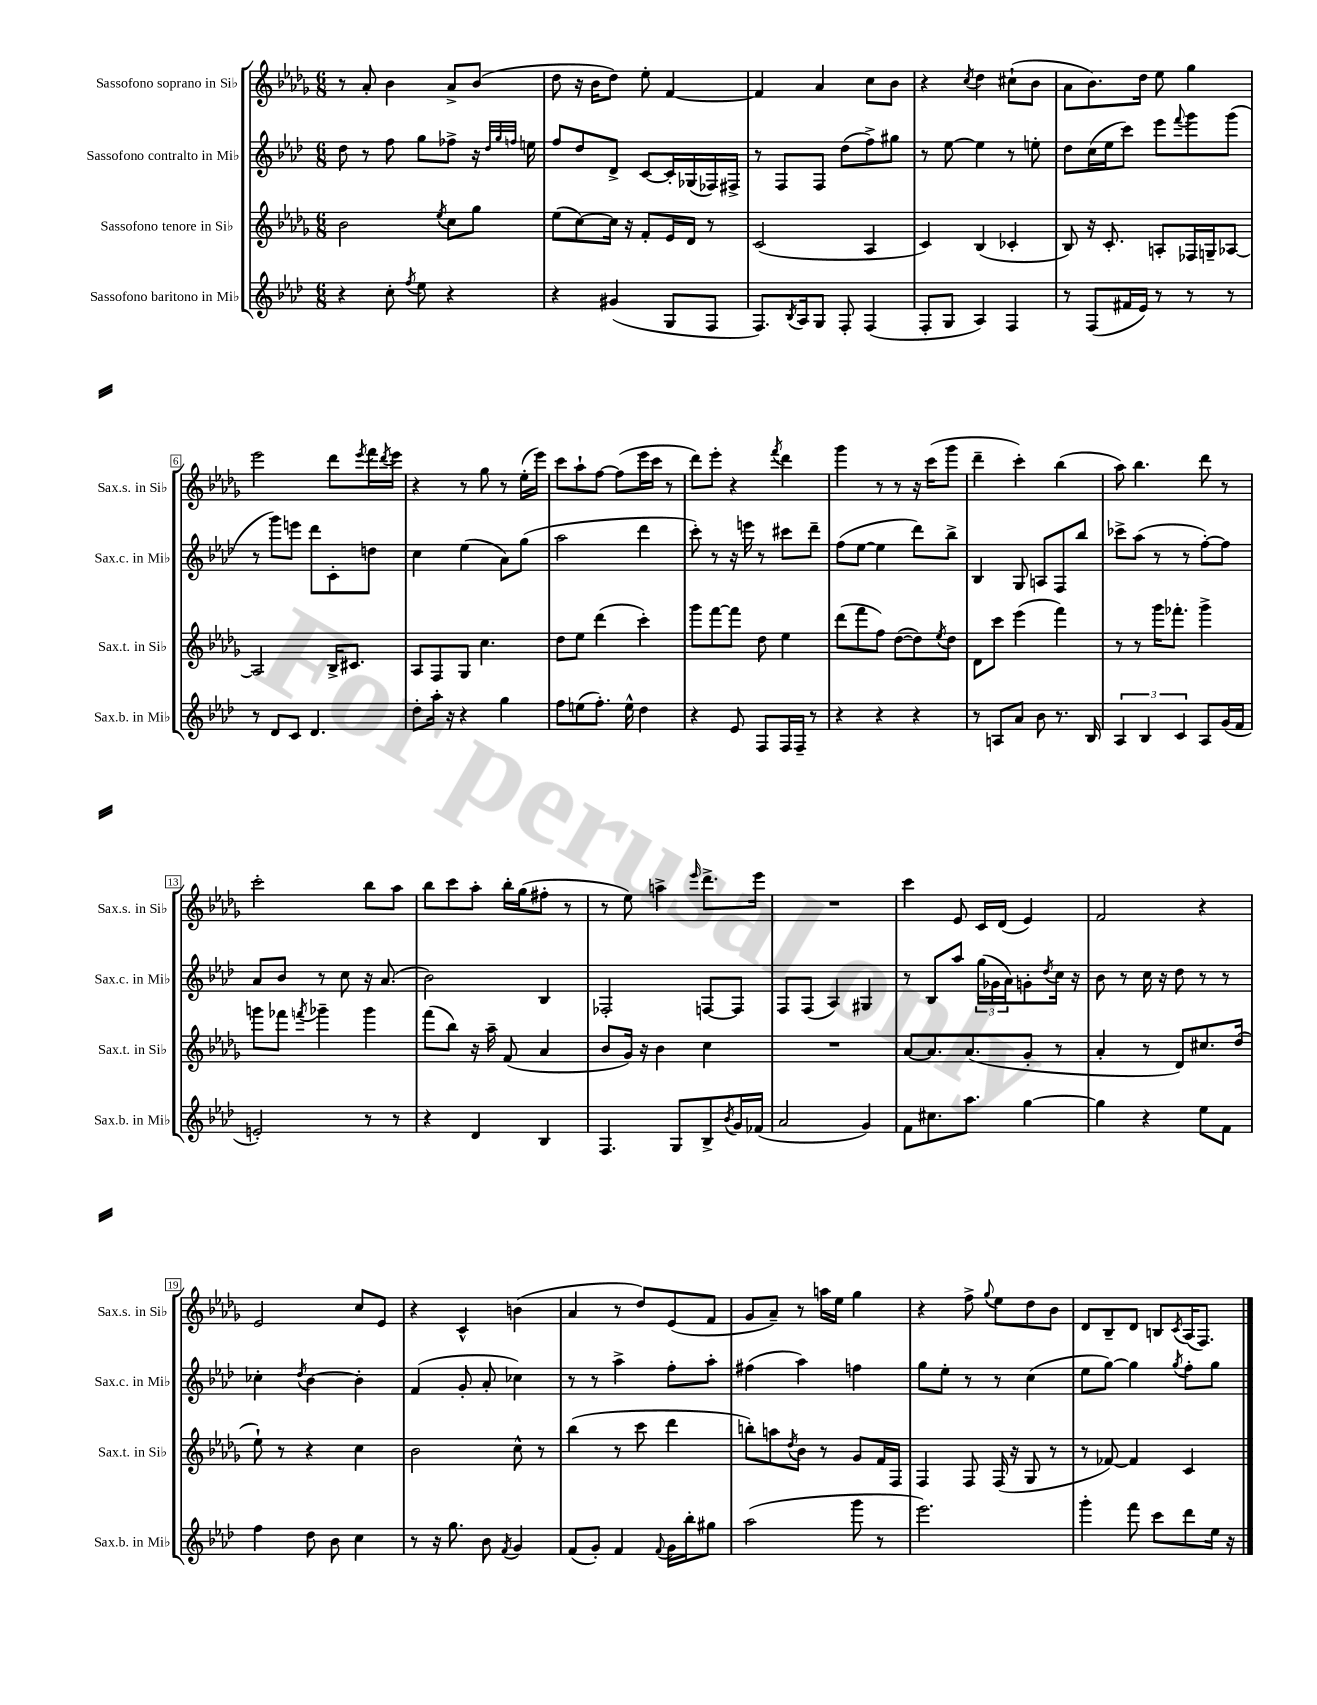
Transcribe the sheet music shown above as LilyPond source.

<<
\new StaffGroup <<
\new Staff = "s0" \with { instrumentName = "Sassofono soprano in Sib" shortInstrumentName = "Sax.s. in Sib" } {
    \clef treble \key des \major \numericTimeSignature \time 6/8
    r8 aes'8-. bes'4 aes'8-> bes'8( |
    des''8 r16 bes'16 des''8) ees''8-. f'4~ |
    f'4 aes'4 c''8 bes'8 |
    r4 \acciaccatura { c''8 } des''4 cis''8-!( bes'8 |
    aes'8 bes'8.) des''16 ees''8 ges''4 |
    ees'''2 des'''8 \acciaccatura { ees'''8 } f'''16 \acciaccatura { des'''8 } ees'''16 |
    r4 r8 ges''8 r8 ees''16-.( ees'''16) |
    c'''8 aes''8-! f''8~ f''8( ees'''16 c'''16 r8 |
    des'''8) ees'''8-. r4 \acciaccatura { f'''8 } des'''4 |
    ges'''4 r8 r8 r16 c'''16( ges'''8 |
    des'''4-- c'''4-.) bes''4( |
    aes''8) bes''4. des'''8 r8 |
    c'''2-. bes''8 aes''8 |
    bes''8 c'''8 aes''8-. bes''16-. ges''16( fis''8-. r8 |
    r8 ees''8) a''4-> \grace { ees'''16 } des'''8.-> ees'''16 |
    R2. |
    c'''4 ees'8 c'16 des'16( ees'4) |
    f'2 r4 |
    ees'2 c''8 ees'8 |
    r4 c'4-^ b'4( |
    aes'4 r8 des''8) ees'8( f'8 |
    ges'8 aes'8--) r8 a''16 ees''16 ges''4 |
    r4 f''8-> \appoggiatura { ges''8 } ees''8 des''8 bes'8 |
    des'8 bes8-- des'8 b8 \acciaccatura { c'8 } aes16( f8.) \bar "|." |
}
\new Staff = "s1" \with { instrumentName = "Sassofono contralto in Mib" shortInstrumentName = "Sax.c. in Mib" } {
    \clef treble \key aes \major \numericTimeSignature \time 6/8
    des''8 r8 f''8 g''8 fes''8-> r16 \grace { des''32 g''32 f''32 } e''16 |
    f''8 des''8 des'8-> c'8~ c'16-. ges16( fes16) fis16-> |
    r8 f8 f8 des''8( f''8->) gis''8 |
    r8 ees''8~ ees''4 r8 e''8-. |
    des''8 c''16( ees''16 c'''8) ees'''8 \appoggiatura { f'''8 } g'''8 g'''8( |
    r8 g'''8) e'''8 des'''8 c'8-. d''8 |
    c''4 ees''4( aes'8) g''8( |
    aes''2 des'''4 |
    c'''8-.) r8 r16 e'''16 r8 cis'''8 des'''8-- |
    f''8( ees''8~ ees''4 des'''8) bes''8-> |
    bes4 g8 a8 f8 bes''8 |
    ces'''8-> aes''8( r8 r8 f''8~-.) f''8 |
    aes'8 bes'8 r8 c''8 r16 aes'8.( |
    bes'2) bes4 |
    fes2-. f8~ f8 |
    f8 f8( aes4) gis4 |
    r8 bes8 aes''8 \tuplet 3/2 { g''16( ges'16 aes'16) } g'8-. \acciaccatura { des''8 } c''16 r16 |
    bes'8 r8 c''16 r16 des''8 r8 r8 |
    ces''4-. \acciaccatura { des''8 } bes'4~ bes'4-. |
    f'4( g'8-. aes'8-. ces''4) |
    r8 r8 aes''4-> f''8-. aes''8-. |
    fis''4( aes''4) f''4 |
    g''8 ees''8-. r8 r8 c''4( |
    ees''8 g''8~) g''4 \acciaccatura { g''8 } f''8-. g''8 \bar "|." |
}
\new Staff = "s2" \with { instrumentName = "Sassofono tenore in Sib" shortInstrumentName = "Sax.t. in Sib" } {
    \clef treble \key des \major \numericTimeSignature \time 6/8
    bes'2 \acciaccatura { ees''8 } c''8 ges''8 |
    ees''8( c''8~) c''16 r16 f'8-. ees'16 des'16 r8 |
    c'2( aes4 |
    c'4) bes4( ces'4-. |
    bes8) r16 c'8.-. a8-. fes16 g16-- aes8~ |
    aes2 bes16-> cis'8. |
    aes8 f8 ges8 c''4. |
    des''8 ees''8 des'''4( c'''4-.) |
    ges'''8 f'''8~ f'''8 des''8 ees''4 |
    des'''8( f'''8 f''8) des''8~( des''8) \acciaccatura { ees''8 } des''8 |
    des'8 c'''8 ees'''4( f'''4) |
    r8 r8 ges'''16 fes'''8.-. ges'''4-> |
    g'''8 fes'''8 \acciaccatura { f'''8 } ges'''4-- ges'''4 |
    f'''8( bes''8) r16 aes''16-- f'8( aes'4 |
    bes'8 ges'16) r16 bes'4 c''4 |
    R2. |
    aes'8~ aes'8. aes'8.( ges'8-. r8 |
    aes'4-. r8 des'8) cis''8. des''16( |
    ees''8-!) r8 r4 c''4 |
    bes'2 c''8-^ r8 |
    bes''4( r8 c'''8 des'''4 |
    b''8-.) a''8 \acciaccatura { des''8 } bes'8 r8 ges'8 f'16 f16 |
    f4 f8 f16( r16 ges8 r8 |
    r8 fes'8~) fes'4 c'4 \bar "|." |
}
\new Staff = "s3" \with { instrumentName = "Sassofono baritono in Mib" shortInstrumentName = "Sax.b. in Mib" } {
    \clef treble \key aes \major \numericTimeSignature \time 6/8
    r4 c''8-. \acciaccatura { f''8 } ees''8 r4 |
    r4 gis'4( g8 f8 |
    f8.) \acciaccatura { bes8 } aes16 g8 f8-. f4( |
    f8-. g8 aes4) f4 |
    r8 f8( fis'16 ees'16) r8 r8 r8 |
    r8 des'8 c'8 des'4. |
    des''8-. aes''16-. r16 r4 g''4 |
    f''8 e''8( f''8.-.) e''16-^ des''4 |
    r4 ees'8 f8 f16 f16-- r8 |
    r4 r4 r4 |
    r8 a8 aes'8 bes'8 r8. bes16 |
    \tuplet 3/2 { aes4 bes4 c'4 } aes8 g'16( f'16 |
    e'2-.) r8 r8 |
    r4 des'4 bes4 |
    f4. g8 bes8-> \acciaccatura { bes'8 } g'16 fes'16( |
    aes'2 g'4) |
    f'8 cis''8. aes''8. g''4~ |
    g''4 r4 ees''8 f'8 |
    f''4 des''8 bes'8 c''4 |
    r8 r16 g''8. bes'8 \acciaccatura { f'8 } g'4 |
    f'8( g'8-.) f'4 \appoggiatura { f'8 } g'16 bes''16-. gis''8 |
    aes''2( g'''8 r8 |
    ees'''2.) |
    g'''4-. f'''8 c'''8 des'''8 ees''16 r16 \bar "|." |
}
>>
>>
\layout { \context { \Score \override BarNumber.stencil = #(make-stencil-boxer 0.1 0.3 ly:text-interface::print) } }
